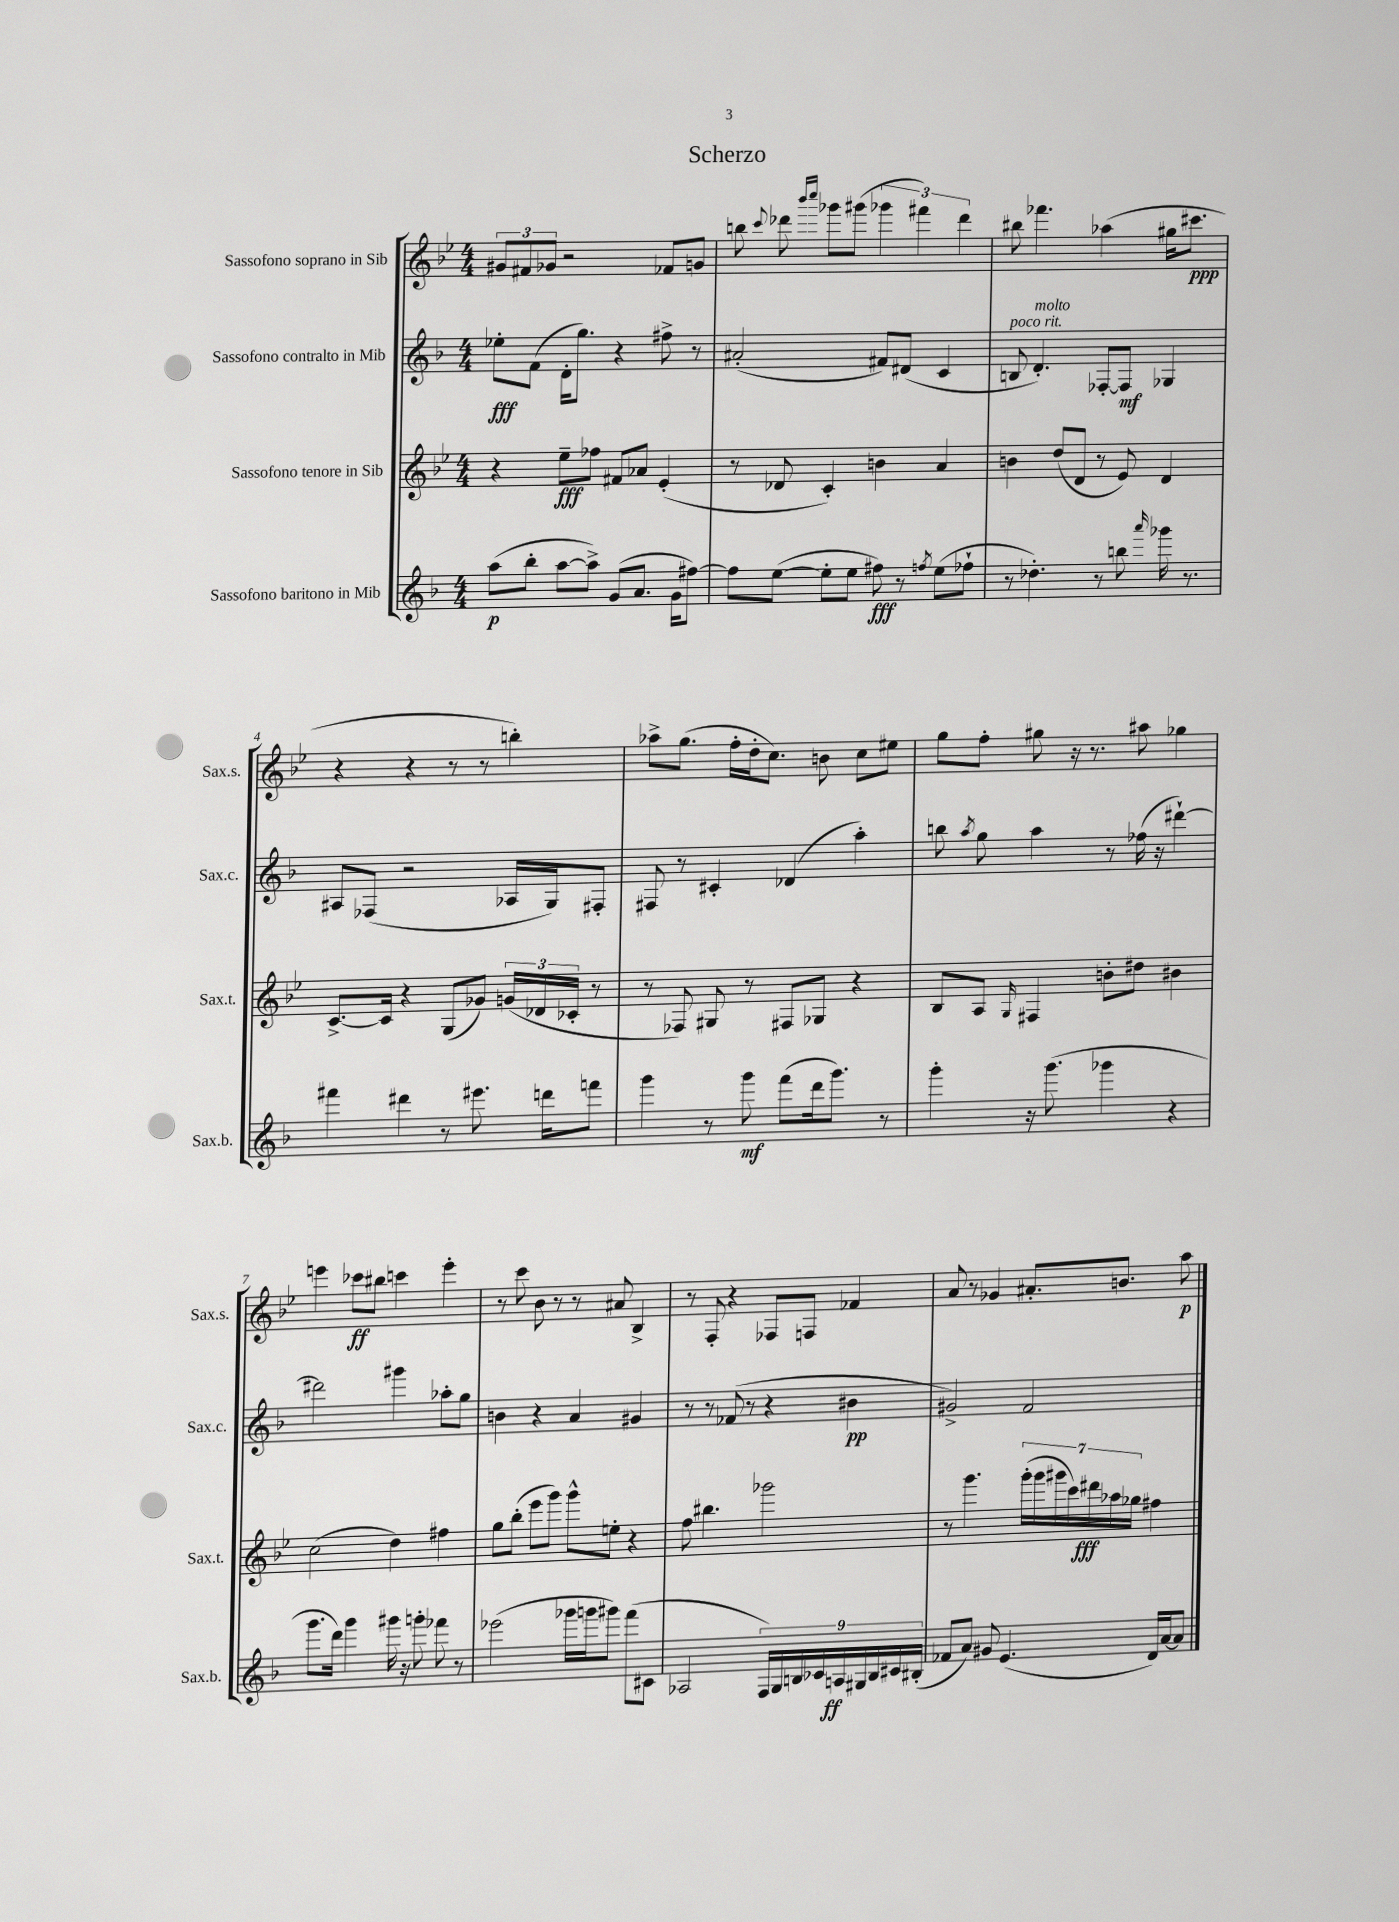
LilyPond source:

\header { title = "Scherzo" }
<<
\new StaffGroup <<
\new Staff = "s0" \with { instrumentName = "Sassofono soprano in Sib" shortInstrumentName = "Sax.s." } {
    \clef treble \key bes \major \numericTimeSignature \time 4/4
    \autoBeamOff \tuplet 3/2 { gis'8[ fis'8 ges'8] } r2 fes'8[ g'8] |
    b''8 \appoggiatura { c'''8 } des'''8 \grace { bes'''16[ c''''16] } ges'''8[ gis'''8]( \tuplet 3/2 { ges'''4 fis'''4) des'''4 } |
    bis''8 fes'''4. aes''4( gis''16[ cis'''8.]\ppp |
    r4 r4 r8 r8 b''4-.) |
    aes''8[-> g''8.]( f''16[-. d''16-. c''8.]) b'8 c''8[ eis''8] |
    g''8[ f''8]-. gis''8 r16 r8. ais''8 ges''4 |
    e'''4 ces'''8[\ff bis''8] c'''4 e'''4-. |
    r8 c'''8 bes'8 r8 r8 ais'8 bes4-> |
    r8 f8-. r4 fes8[ f8] fes'4 |
    a'8 r8 ges'4 ais'8.[-. b'8.] a''8\p \bar "|." |
}
\new Staff = "s1" \with { instrumentName = "Sassofono contralto in Mib" shortInstrumentName = "Sax.c." } {
    \clef treble \key f \major \numericTimeSignature \time 4/4
    \autoBeamOff ees''8[-.\fff f'8]( d'16[-. g''8.]) r4 fis''8-> r8 |
    ais'2-.( fis'8[) dis'8]( c'4 |
    b8^\markup { \italic "poco rit." } d'4.-.^\markup { \italic "molto" }) fes8[~-. fes8]\mf ges4 |
    ais8[ fes8]( r2 aes16[ g16) fis8]-. |
    fis8 r8 cis'4-. des'4( a''4-.) |
    b''8 \acciaccatura { a''8 } g''8 a''4 r8 fes''16( r16 dis'''4~-!) |
    dis'''2 gis'''4 aes''8[-. g''8] |
    b'4 r4 a'4 gis'4 |
    r8 r8 fes'8( r8 r4 bis'4\pp |
    gis'2->) f'2 \bar "|." |
}
\new Staff = "s2" \with { instrumentName = "Sassofono tenore in Sib" shortInstrumentName = "Sax.t." } {
    \clef treble \key bes \major \numericTimeSignature \time 4/4
    \autoBeamOff r4 ees''8[--\fff fes''8] fis'8[ aes'8] ees'4-.( |
    r8 des'8 c'4-.) b'4 a'4 |
    b'4 d''8[( d'8] r8 ees'8) d'4 |
    c'8.[~-> c'16] r4 g8[( ges'8]) \tuplet 3/2 { g'16[( des'16 ces'16]-. } r8 |
    r8 fes8) gis8 r8 fis8[ ges8] r4 |
    bes8[ a8] \grace { g16 } fis4 b'8[-. dis''8] bis'4 |
    c''2( d''4) fis''4 |
    g''8[ bes''8]-.( ees'''8[ g'''8]) g'''8[-^ e''8]-. r4 |
    f''8 bis''4. ges'''2 |
    r8 g'''4. \tuplet 7/4 { g'''16[-.( g'''16 gis'''16 c'''16) dis'''16\fff aes''16 ges''16] } fis''4 \bar "|." |
}
\new Staff = "s3" \with { instrumentName = "Sassofono baritono in Mib" shortInstrumentName = "Sax.b." } {
    \clef treble \key f \major \numericTimeSignature \time 4/4
    \autoBeamOff a''8[\p( bes''8]-. a''8[~ a''8]->) g'8[( a'8.] g'16[ fis''8]~) |
    fis''8[ e''8]~( e''8[-. e''8] fis''8\fff) r8 \acciaccatura { f''8 } e''8[( fes''8]-! |
    r8 des''4.-.) r8 b''8 \grace { a'''16 } ges'''16 r8. |
    fis'''4 dis'''4 r8 eis'''8. d'''16[ f'''8] |
    g'''4 r8 g'''8\mf f'''8[( d'''16 g'''8.]) r8 |
    g'''4-. r16 g'''8.( ges'''4 r4 |
    g'''8.[ d'''16]) g'''4 gis'''16 r16 g'''8-. fes'''8 r8 |
    ees'''2( ges'''16[ g'''16 gis'''8]) f'''8[( cis'8] |
    aes2 \tuplet 9/8 { f16[) g16 b16 ces'16 a16\ff gis16 b16 cis'16 bis16]-.( } |
    fes'8[ a'8]) gis'8 e'4.( d'16[) a'16~ a'8] \bar "|." |
}
>>
>>
